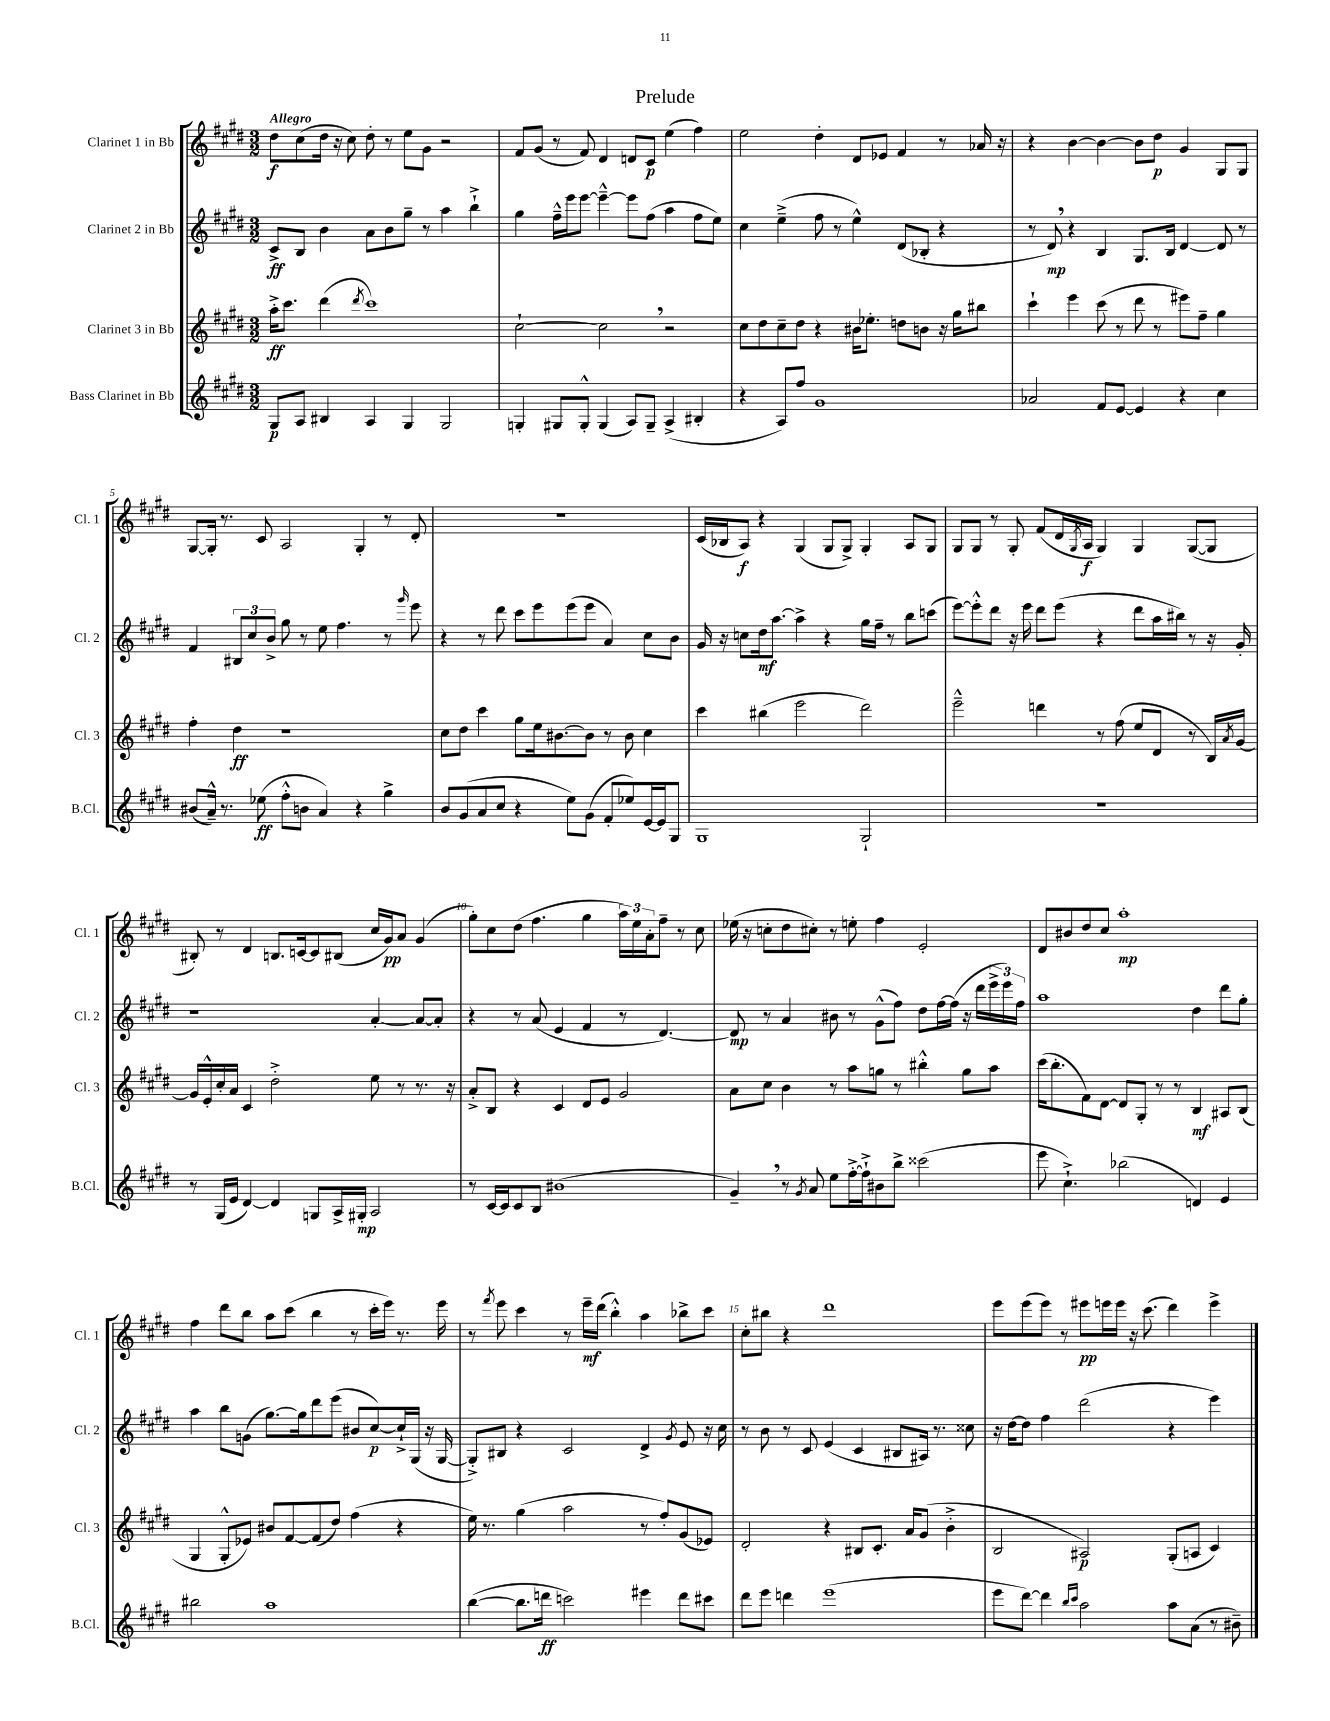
\header { title = "Prelude" }
<<
\new StaffGroup <<
\new Staff = "s0" \with { instrumentName = "Clarinet 1 in Bb" shortInstrumentName = "Cl. 1" } {
    \clef treble \key e \major \numericTimeSignature \time 3/2 \tempo "Allegro"
    dis''8\f cis''8( dis''16 r16 cis''8) dis''8-. r8 e''8 gis'8 r2 |
    fis'8 gis'8( r8 fis'8) dis'4 d'8 cis'8\p e''4( fis''4) |
    e''2 dis''4-. dis'8 ees'8 fis'4 r8 aes'16 r16 |
    r4 b'4~ b'4~ b'8 dis''8\p gis'4 gis8 gis8 |
    gis8~ gis16-. r8. cis'8 a2 gis4-. r8 dis'8-. |
    R1. |
    cis'16( bes16 a8\f) r4 gis4( gis8 gis8->) gis4-. a8 gis8 |
    gis8 gis8 r8 gis8-. fis'8( dis'16 \acciaccatura { gis8 } a16\f gis4) gis4 gis8~( gis8 |
    bis8-.) r8 dis'4 b8. c'16~ c'8 bis8( cis''16 gis'16\pp) a'8 gis'4( |
    gis''8-.) cis''8 dis''8( fis''4. gis''4 \tuplet 3/2 { a''16) e''16 a'16-. } fis''8-- r8 cis''8 |
    ees''16( r16 c''8-. dis''8 cis''8-.) r8 e''8-. fis''4 e'2-. |
    dis'8 bis'8 dis''8 cis''8 a''1-.\mp |
    fis''4 dis'''8 b''8 a''8 cis'''8( b''4 r8 cis'''16-. e'''16) r8. e'''16 |
    r8 \acciaccatura { fis'''8 } e'''8 cis'''4 r8 e'''16--\mf dis'''16( b''4-.-^) a''4 bes''8-> cis'''8 |
    cis''8-. bis''8 r4 dis'''1 |
    e'''8 e'''8( e'''8) r8 eis'''8\pp e'''16 e'''16 r16 cis'''8.( dis'''4) e'''4-> \bar "|." |
}
\new Staff = "s1" \with { instrumentName = "Clarinet 2 in Bb" shortInstrumentName = "Cl. 2" } {
    \clef treble \key e \major \numericTimeSignature \time 3/2
    cis'8->\ff b8 b'4 a'8 b'8 gis''8-- r8 a''4 b''4-!-> |
    gis''4 fis''16---^ e'''16 e'''8~ e'''4~---^ e'''8 fis''8( a''4 fis''8 e''8) |
    cis''4 e''4--->( fis''8 r8 e''4-^) dis'8( bes8-. r4 |
    r8 dis'8\mp) \breathe r4 b4 gis8. b16 dis'4~ dis'8 r8 |
    fis'4 \tuplet 3/2 { bis8 cis''8 b'8-> } gis''8 r8 e''8 fis''4. r8 \grace { gis'''16 } e'''8 |
    r4 r8 dis'''8 cis'''8 e'''8 e'''8( e'''8 a'4) cis''8 b'8 |
    gis'16 r16 c''8 dis''16\mf a''8.~ a''4-> r4 gis''16 fis''16-- r8 b''8 c'''8( |
    e'''8~) e'''8-.-^ dis'''8 r16 e'''16 dis'''8 e'''8( r4 dis'''8 a''16 bis''16) r8 r16 gis'16-. |
    r1 a'4~-. a'8~ a'8-. |
    r4 r8 a'8( e'4 fis'4 r8 dis'4.~) |
    dis'8\mp r8 a'4 bis'8 r8 gis'8-^( fis''8) dis''8 fis''16~ fis''16( r16 dis'''16 \tuplet 3/2 { e'''16-> e'''16) fis''16 } |
    a''1 dis''4 dis'''8 gis''8-. |
    a''4 b''8 g'8( gis''8.~) gis''16 dis'''8 e'''8( bis'8 cis''8~\p) cis''16-!-> gis16( r16 gis16~ |
    gis8-.->) bis8 r4 cis'2 dis'4-> \acciaccatura { gis'8 } e'8 r16 cis''16 |
    r8 b'8 r8 cis'8 e'4( cis'4 bis8 ais16) r8. cisis''8 |
    r16 dis''16~ dis''8 fis''4 dis'''2( r4 e'''4) \bar "|." |
}
\new Staff = "s2" \with { instrumentName = "Clarinet 3 in Bb" shortInstrumentName = "Cl. 3" } {
    \clef treble \key e \major \numericTimeSignature \time 3/2
    a''16-.->\ff cis'''8. dis'''4( \acciaccatura { dis'''8 } cis'''1) |
    cis''2~-! cis''2 \breathe r2 |
    cis''8 dis''8 cis''8-- dis''8 r4 bis'16 ees''8.-. d''8 b'8 r16 gis''16 bis''8 |
    cis'''4-! e'''4 cis'''8( r8 dis'''8 r8 eis'''8) fis''8-- gis''4 |
    fis''4-. dis''4\ff r1 |
    cis''8 dis''8 cis'''4 gis''8 e''16 bis'8.~ bis'8 r8 bis'8 cis''4 |
    cis'''4 bis''4( e'''2 dis'''2) |
    e'''2---^ d'''4 r8 fis''8( e''8 dis'8 r8 b16) \acciaccatura { a'8 } gis'16~ |
    gis'16 e'16-.-^ cis''16-. a'16 cis'4 dis''2-.-> e''8 r8 r8. r16 |
    a'8-.-> b8 r4 cis'4 dis'8 e'8 gis'2 |
    a'8 cis''8 b'4 r8 a''8 g''8 r8 bis''4-.-^ g''8 a''8 |
    cis'''16( b''8.-. fis'8) dis'8~ dis'8 gis8-. r8 r8 b4\mf ais8 b8( |
    gis4 gis8-.-^ ees'8) bis'8 fis'8~ fis'8( dis''8) fis''4( r4 |
    e''16) r8. gis''4( a''2 r8 fis''8-.) gis'8( ees'8) |
    dis'2-. r4 bis8 cis'8.-. a'16 gis'8( b'4-.-> |
    b2 ais2\p) gis8-.( a8 cis'4) \bar "|." |
}
\new Staff = "s3" \with { instrumentName = "Bass Clarinet in Bb" shortInstrumentName = "B.Cl." } {
    \clef treble \key e \major \numericTimeSignature \time 3/2
    gis8\p a8 bis4 a4 gis4 gis2 |
    g4-. gis8 gis8-.-^ gis4( a8) gis8-- a4->( bis4-. |
    r4 a8) fis''8 gis'1 |
    aes'2 fis'8 e'8~ e'4 r4 cis''4 |
    bis'8( a'16---^) r8. ees''8\ff( fis''8-.-^ b'8 a'4) r4 gis''4-> |
    b'8 gis'8( a'8 cis''8 r4 e''8) gis'8( fis'8-. ees''8) e'16~ e'16 gis8 |
    gis1 gis2-! |
    R1. |
    r8 gis16( e'16 dis'4~) dis'4 g8 a16-> gis16-.\mp a2 |
    r8 cis'16~ cis'16 cis'8 b8 bis'1( |
    gis'4--) \breathe r8 \acciaccatura { gis'8 } a'8 e''8 fis''16~-.-> fis''16-!-> bis'8 b''8-> cisis'''2( |
    e'''8 cis''4.-!->) bes''2( d'4) e'4 |
    bis''2 a''1 |
    b''4~( b''8. d'''16\ff c'''2) eis'''4 d'''8 cis'''8 |
    dis'''8 e'''8 d'''4 e'''1( |
    e'''8 dis'''8~) dis'''4 \grace { b''16 cis'''16 } a''2 a''8 a'8( r8 bis'8--) \bar "|." |
}
>>
>>
\layout { \context { \Score \override BarNumber.break-visibility = ##(#f #t #t) barNumberVisibility = #(every-nth-bar-number-visible 5) } }
